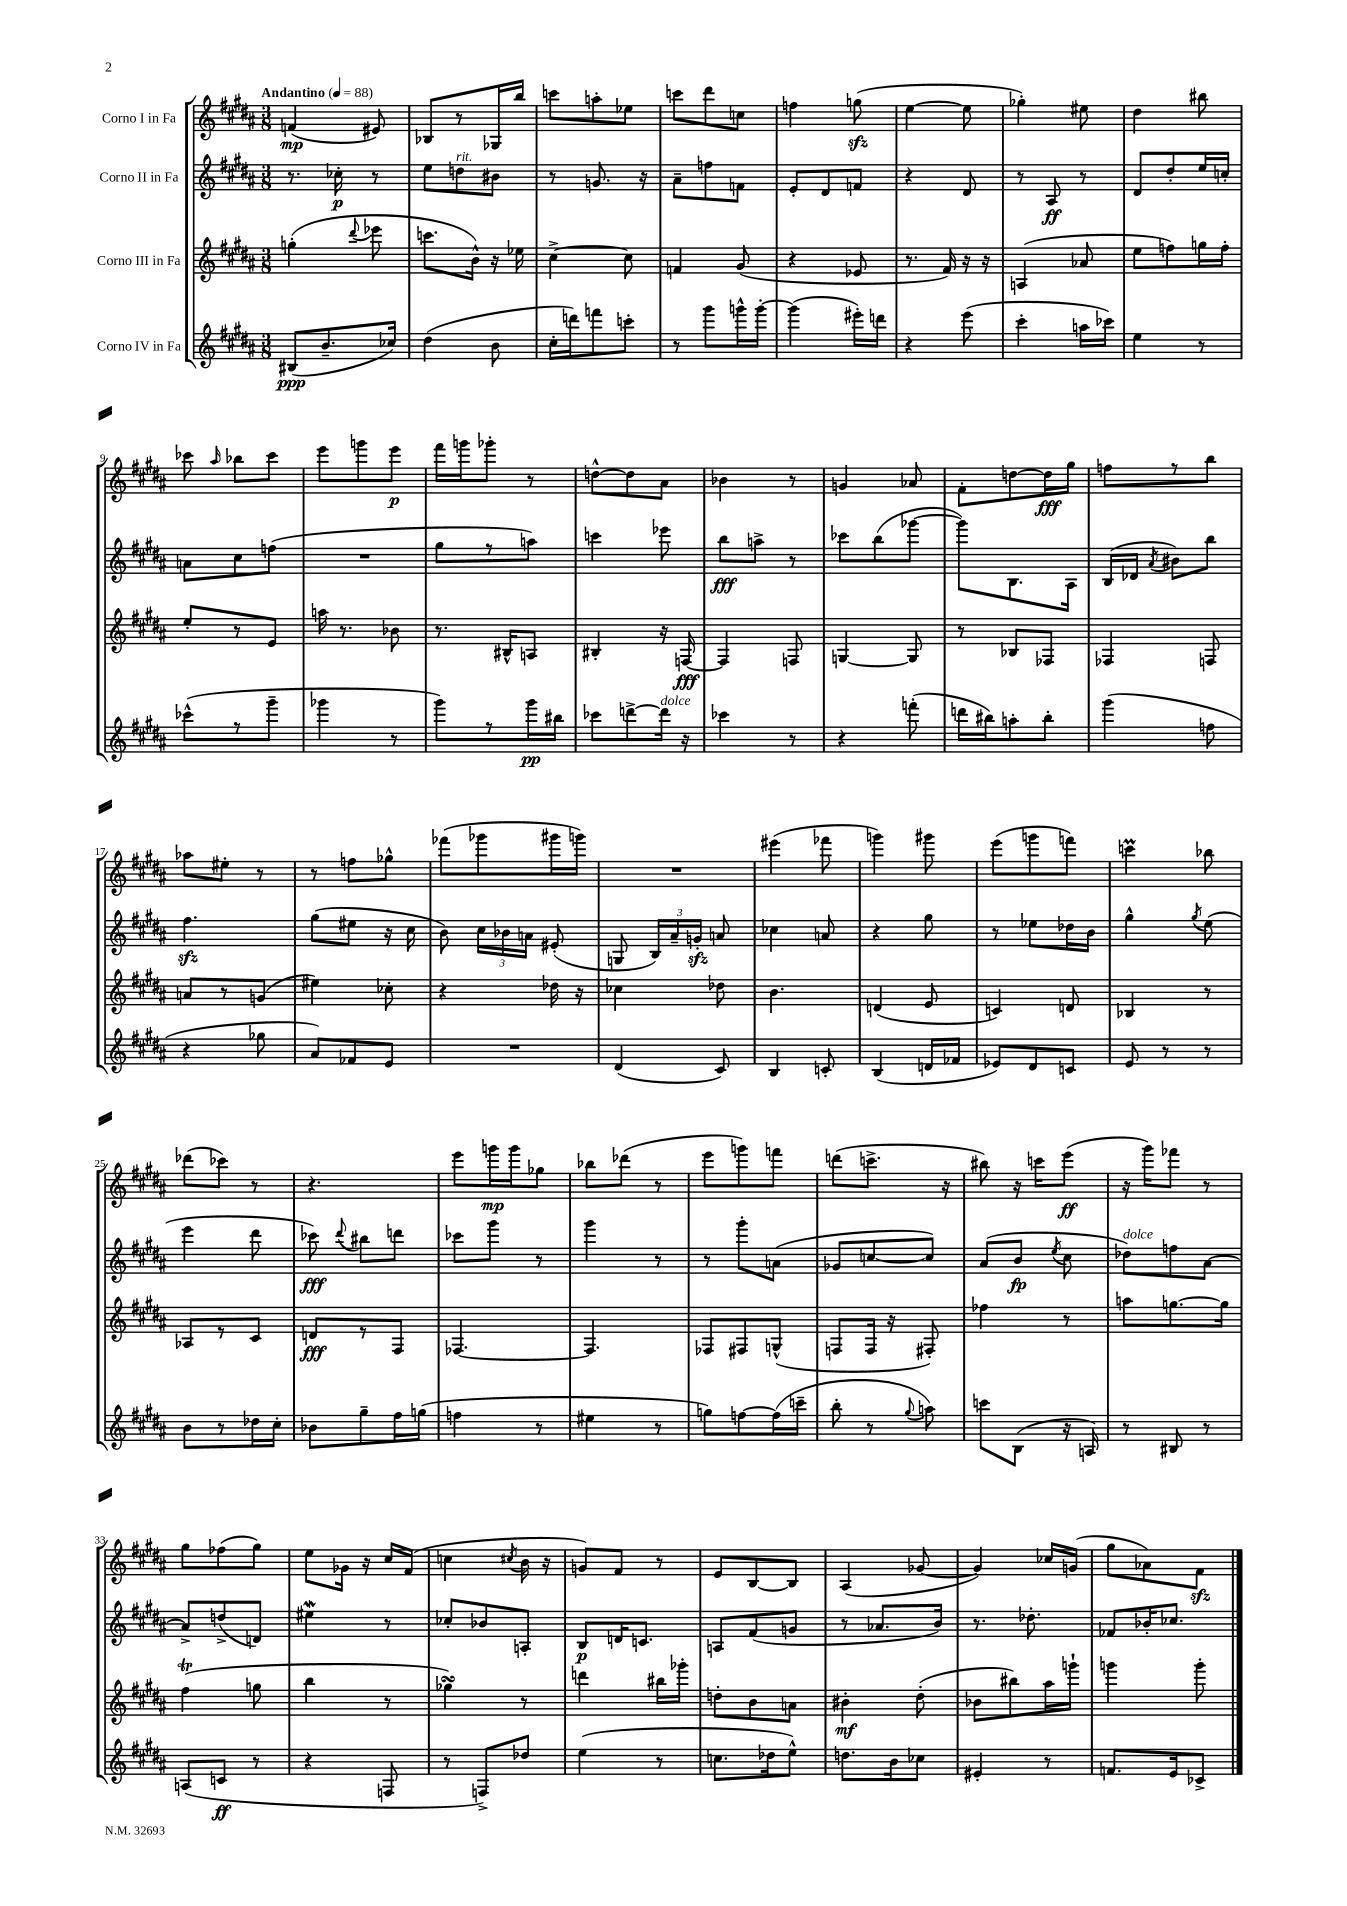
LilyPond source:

<<
\new StaffGroup <<
\new Staff = "s0" \with { instrumentName = "Corno I in Fa" } {
    \clef treble \key b \major \numericTimeSignature \time 3/8 \tempo "Andantino" 4 = 88
    \autoBeamOff f'4\mp( eis'8) |
    bes8[ r8 ges16 b''16] |
    c'''8[ a''8-. ees''8] |
    c'''8[ dis'''8 c''8] |
    f''4 g''8\sfz( |
    e''4~ e''8 |
    ges''4-.) eis''8 |
    dis''4 bis''8 |
    ces'''8 \grace { ais''16 } bes''8[ ces'''8] |
    e'''8[ g'''8 e'''8]\p |
    fis'''16[ g'''16 ges'''8]-. r8 |
    d''8[~-^ d''8 ais'8] |
    bes'4 r8 |
    g'4 aes'8 |
    fis'8[-. d''8~ d''16\fff gis''16] |
    f''8[ r8 b''8] |
    aes''8[ eis''8]-. r8 |
    r8 f''8[ ges''8]-^ |
    fes'''8[( ges'''8 gis'''16 g'''16]) |
    R4. |
    eis'''4( fes'''8 |
    g'''4) gis'''8 |
    e'''8[( g'''8 f'''8]) |
    c'''4\prall bes''8 |
    des'''8[( ces'''8]) r8 |
    r4. |
    e'''8[ g'''16\mp g'''16 ges''8] |
    bes''8[ des'''8]( r8 |
    e'''8[ g'''8) f'''8] |
    d'''8[( c'''8.]-> r16 |
    bis''8) r16 c'''16[ e'''8]\ff( |
    r16 gis'''16[) fes'''8] r8 |
    gis''8[ fes''8( gis''8]) |
    e''8[ ges'16] r16 cis''16[ fis'16]( |
    c''4 \acciaccatura { cis''8 } b'16 r16 |
    g'8[) fis'8] r8 |
    e'8[ b8~ b8] |
    ais4( ges'8~ |
    ges'4) ces''16[ g'16]( |
    gis''8[ aes'8) fis'8]\sfz \bar "|." |
}
\new Staff = "s1" \with { instrumentName = "Corno II in Fa" } {
    \clef treble \key b \major \numericTimeSignature \time 3/8
    \autoBeamOff r8. ces''16-.\p r8 |
    e''8[ d''8^\markup { \italic "rit." } bis'8] |
    r8 g'8. r16 |
    ais'8[-- f''8 f'8] |
    e'8[-. dis'8 f'8] |
    r4 dis'8 |
    r8 ais8\ff r8 |
    dis'8[ dis''8-. e''16 c''16]-. |
    a'8[ cis''8 f''8]( |
    R4. |
    gis''8[ r8 a''8]) |
    c'''4 ees'''8 |
    b''8[\fff a''8]-> r8 |
    ces'''8[ b''8( ges'''8]~ |
    ges'''8[) b8. ais16] |
    b16[( des'16] \acciaccatura { ais'8 } bis'8[) b''8] |
    fis''4.\sfz |
    gis''8[( eis''8] r16 cis''16 |
    b'8) \tuplet 3/2 { cis''16[ bes'16 a'16] } eis'8-.( |
    g8 \tuplet 3/2 { b16[) ais'16-- g'16]-.\sfz } a'8 |
    ces''4 a'8 |
    r4 gis''8 |
    r8 ees''8[ des''16 b'16] |
    gis''4-^ \acciaccatura { gis''8 } e''8( |
    e'''4 dis'''8 |
    ces'''8\fff) \appoggiatura { dis'''8 } bis''8[ d'''8] |
    ces'''8[ gis'''8] r8 |
    gis'''4 r8 |
    r8 gis'''8[-. a'8]( |
    ges'8[ c''8~ c''8]) |
    ais'8[( b'8]\fp \acciaccatura { e''8 } cis''8 |
    des''8[^\markup { \italic "dolce" }) f''8 ais'8]~ |
    ais'8[-> d''8->( d'8]) |
    eis''4\mordent r8 |
    ces''8[-. bes'8 a8]-. |
    b8[\p d'16 c'8.] |
    a8[ fis'8( g'8] |
    r8 aes'8.[ b'16]) |
    r8. des''8.-. |
    fes'8[ bes'16-. ces''8.] \bar "|." |
}
\new Staff = "s2" \with { instrumentName = "Corno III in Fa" } {
    \clef treble \key b \major \numericTimeSignature \time 3/8
    \autoBeamOff g''4-.( \appoggiatura { dis'''8 } ees'''8 |
    c'''8.[ b'16]-^) r16 ees''16 |
    cis''4~-> cis''8 |
    f'4 gis'8( |
    r4 ees'8 |
    r8. fis'16) r16 r16 |
    a4( aes'8 |
    e''8[ f''8) g''16 f''16]-. |
    e''8[-. r8 e'8] |
    a''16 r8. bes'8 |
    r8. bis16[-^ a8] |
    bis4-. r16 f16~\fff |
    f4 f8 |
    g4~ g8 |
    r8 bes8[ fes8] |
    fes4 f8 |
    a'8[ r8 g'8]( |
    eis''4) ces''8-. |
    r4 des''16 r16 |
    ces''4 des''8 |
    b'4. |
    d'4( e'8 |
    c'4) d'8 |
    bes4 r8 |
    aes8[ r8 cis'8] |
    d'8[\fff r8 fis8] |
    fes4.~ |
    fes4. |
    fes8[ fis8 g8]-^( |
    f8[ f16] r16 fis8-.) |
    fes''4 r8 |
    a''8[ g''8.~ g''16] |
    fis''4\trill( g''8 |
    b''4 r8 |
    ges''4\turn) r8 |
    d'''4 bis''16[ ges'''16]-. |
    d''8[-. b'8 a'8] |
    bis'4-.\mf dis''8-.( |
    bes'8[ bis''8) ais''16 g'''16]-! |
    g'''4 g'''8-. \bar "|." |
}
\new Staff = "s3" \with { instrumentName = "Corno IV in Fa" } {
    \clef treble \key b \major \numericTimeSignature \time 3/8
    \autoBeamOff bis8[\ppp( b'8.-- ces''16]) |
    dis''4( b'8 |
    cis''16[-. d'''16) f'''8 c'''8]-. |
    r8 gis'''8[ g'''16-^ g'''16]~-. |
    g'''4( eis'''16[-.) d'''16] |
    r4 e'''8( |
    cis'''4-. a''16[ ces'''16]) |
    e''4 r8 |
    ces'''8[-^( r8 gis'''8]-- |
    ges'''4 r8 |
    gis'''8[) r8 gis'''16\pp bis''16] |
    ces'''8[ d'''8~-> d'''16]^\markup { \italic "dolce" } r16 |
    ces'''4 r8 |
    r4 f'''8-.( |
    d'''16[ bis''16) a''8-. bis''8]-. |
    gis'''4( f''8 |
    r4 ges''8 |
    ais'8[) fes'8 e'8] |
    R4. |
    dis'4( cis'8) |
    b4 c'8-. |
    b4( d'16[ fes'16] |
    ees'8[) dis'8 c'8] |
    e'8 r8 r8 |
    b'8[ r8 des''16 cis''16]-. |
    bes'8[ gis''8-- fis''16 g''16]( |
    f''4 r8 |
    eis''4 r8 |
    g''8[) f''8~ f''16( c'''16]-- |
    b''8-. r8 \appoggiatura { gis''8 } a''8) |
    c'''8[ b8]( r16 a16) |
    r8 bis8 r8 |
    a8[( c'8]\ff r8 |
    r4 f8 |
    r8 f8[->) des''8] |
    e''4( r8 |
    c''8.[ des''16 e''8]-^) |
    d''8.[ b'16 ces''8] |
    eis'4-. r8 |
    f'8.[ e'16 ces'8]-> \bar "|." |
}
>>
>>
